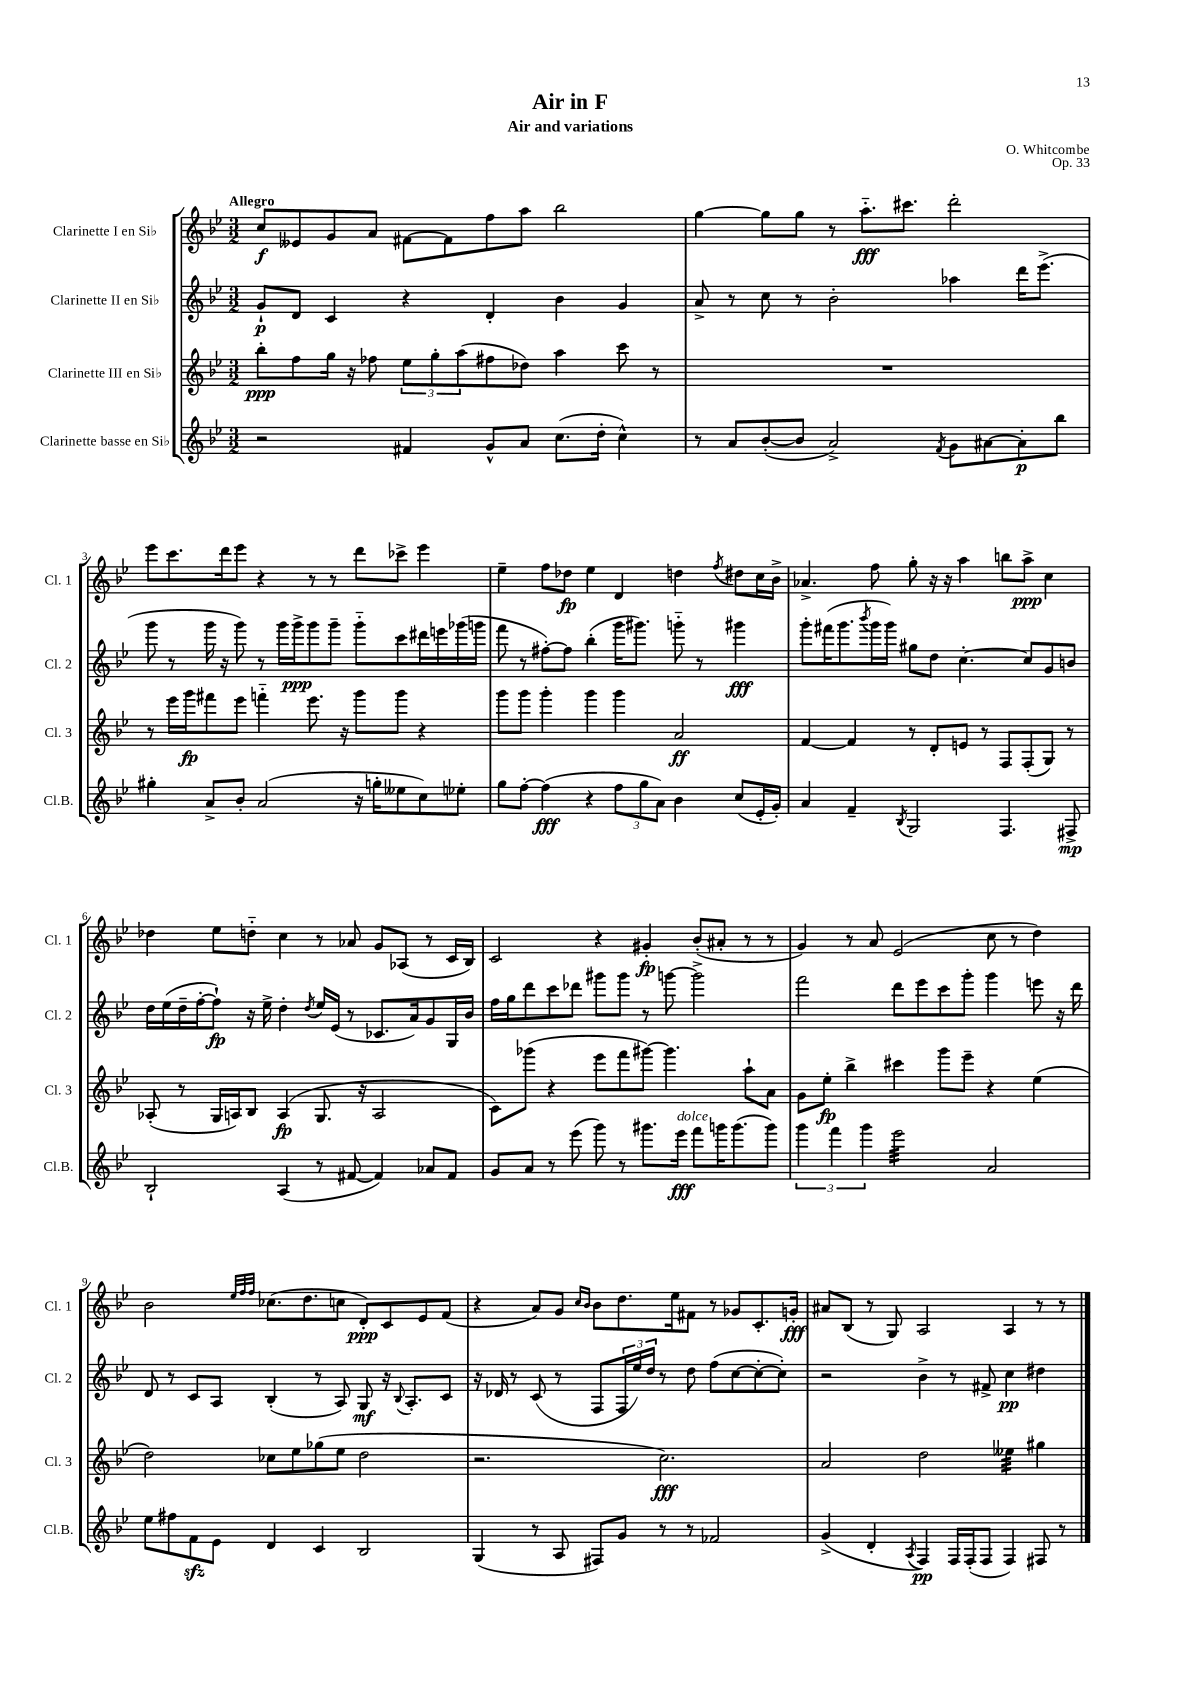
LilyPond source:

\header { title = "Air in F" composer = "O. Whitcombe" subtitle = "Air and variations" opus = "Op. 33" }
<<
\new StaffGroup <<
\new Staff = "s0" \with { instrumentName = "Clarinette I en Sib" shortInstrumentName = "Cl. 1" } {
    \clef treble \key bes \major \numericTimeSignature \time 3/2 \tempo "Allegro"
    c''8\f eeses'8 g'8 a'8 fis'8~ fis'8 f''8 a''8 bes''2 |
    g''4~ g''8 g''8 r8 a''8.-_\fff cis'''8. d'''2-. |
    ees'''8 c'''8. d'''16 ees'''8 r4 r8 r8 d'''8 ces'''8-> ees'''4 |
    ees''4-- f''8 des''8\fp ees''4 d'4 d''4 \acciaccatura { f''8 } dis''8 c''16 bes'16-> |
    aes'4.-> f''8 g''8-. r16 r16 a''4 b''8 a''8->\ppp c''4 |
    des''4 ees''8 d''8-_ c''4 r8 aes'8 g'8 aes8( r8 c'16 bes16) |
    c'2 r4 gis'4-.\fp bes'8-.( ais'8-. r8 r8 |
    g'4) r8 a'8 ees'2( c''8 r8 d''4) |
    bes'2 \grace { ees''32 f''32 f''32 } ces''8.( d''8. c''8 d'8-.\ppp) c'8 ees'8 f'8( |
    r4 a'8) g'8 \grace { c''16 bes'16 } bes'8 d''8. ees''16 fis'8 r8 ges'8 c'8.-. g'16-.\fff |
    ais'8 bes8( r8 g8) a2 a4 r8 r8 \bar "|." |
}
\new Staff = "s1" \with { instrumentName = "Clarinette II en Sib" shortInstrumentName = "Cl. 2" } {
    \clef treble \key bes \major \numericTimeSignature \time 3/2
    g'8-!\p d'8 c'4 r4 d'4-. bes'4 g'4 |
    a'8-> r8 c''8 r8 bes'2-. aes''4 d'''16 ees'''8.->( |
    g'''8 r8 g'''16 r16 g'''8) r8 g'''16 g'''16->\ppp g'''8 g'''8-- g'''8-_ c'''8 dis'''16 e'''16 ges'''16( g'''16 |
    f'''8 r8 fis''8~-.) fis''8 bes''4-.( g'''16 gis'''8.) g'''8-_ r8 gis'''4\fff |
    g'''8-. fis'''16( g'''8. \acciaccatura { bes'''8 } g'''16 g'''16) gis''8 d''8 c''4.~-. c''8 g'8 b'8 |
    d''16 ees''16( d''16-- f''16~-. f''8-!\fp) r16 ees''16-> d''4-. \acciaccatura { d''8 } ees''16 ees'16( r8 ces'8. a'16) g'8 g16 bes'16 |
    f''16 g''16 d'''8 c'''8 des'''8 gis'''8 gis'''8 r8 g'''8~ g'''2-> |
    f'''2 d'''8 ees'''8 c'''8 g'''8-. g'''4 e'''8 r16 d'''16 |
    d'8 r8 c'8 a8 bes4-.( r8 a8) g8\mf r16 \appoggiatura { bes8 } a8.-. c'8 |
    r16 des'16 r8 c'8( r8 f8 \tuplet 3/2 { f16 ees''16) d''16 } r8 d''8 f''8( c''8~ c''8~-. c''8-.) |
    r2 bes'4-> r8 fis'8-> c''4\pp dis''4 \bar "|." |
}
\new Staff = "s2" \with { instrumentName = "Clarinette III en Sib" shortInstrumentName = "Cl. 3" } {
    \clef treble \key bes \major \numericTimeSignature \time 3/2
    bes''8-.\ppp f''8 g''16 r16 fes''8 \tuplet 3/2 { ees''8 g''8-. a''8( } fis''8 des''8) a''4 c'''8 r8 |
    R1. |
    r8 ees'''16 g'''16\fp fis'''8 ees'''8 f'''4-_ ees'''8. r16 g'''8 g'''8 r4 |
    g'''8 g'''8 g'''4-. g'''4 g'''4 a'2\ff |
    f'4~ f'4 r8 d'8-. e'8 r8 f8 f8-.( g8) r8 |
    aes8-.( r8 g16 a16) bes8 a4\fp( g8. r16 a2 |
    c'8) ges'''8( r4 ees'''8 f'''8 gis'''8~) gis'''4. a''8-! a'8 |
    g'8 ees''8-.\fp bes''4-> cis'''4 g'''8 ees'''8-- r4 ees''4( |
    d''2) ces''8 ees''8 ges''8( ees''8 d''2 |
    r2. c''2.\fff) |
    a'2 d''2 eeses''4:32 gis''4 \bar "|." |
}
\new Staff = "s3" \with { instrumentName = "Clarinette basse en Sib" shortInstrumentName = "Cl.B." } {
    \clef treble \key bes \major \numericTimeSignature \time 3/2
    r2 fis'4 g'8-^ a'8 c''8.( d''16-. c''4-^) |
    r8 a'8 bes'8~-.( bes'8 a'2->) \acciaccatura { f'8 } g'8 ais'8~ ais'8-.\p bes''8 |
    gis''4-. a'8-> bes'8-. a'2( r16 g''16-. eeses''8 c''8) ees''8-. |
    g''8 f''8~-. f''4\fff( r4 \tuplet 3/2 { f''8 g''8 a'8) } bes'4 c''8( ees'16-. g'16-.) |
    a'4 f'4-- \acciaccatura { bes8 } g2 f4. fis8->\mp |
    bes2-! a4( r8 fis'8~ fis'4) aes'8 fis'8 |
    g'8 a'8 r8 ees'''8( g'''8) r8 gis'''8. ees'''16\fff^\markup { \italic "dolce" } f'''8 g'''16 g'''8.( g'''8) |
    \tuplet 3/2 { g'''4 f'''4 g'''4 } ees'''2:32 a'2 |
    ees''8 fis''8 f'8\sfz ees'8 d'4 c'4 bes2 |
    g4( r8 a8 fis8) g'8 r8 r8 fes'2 |
    g'4->( d'4-. \acciaccatura { a8 } f4\pp) f16 f16-.( f8 f4) fis8 r8 \bar "|." |
}
>>
>>
